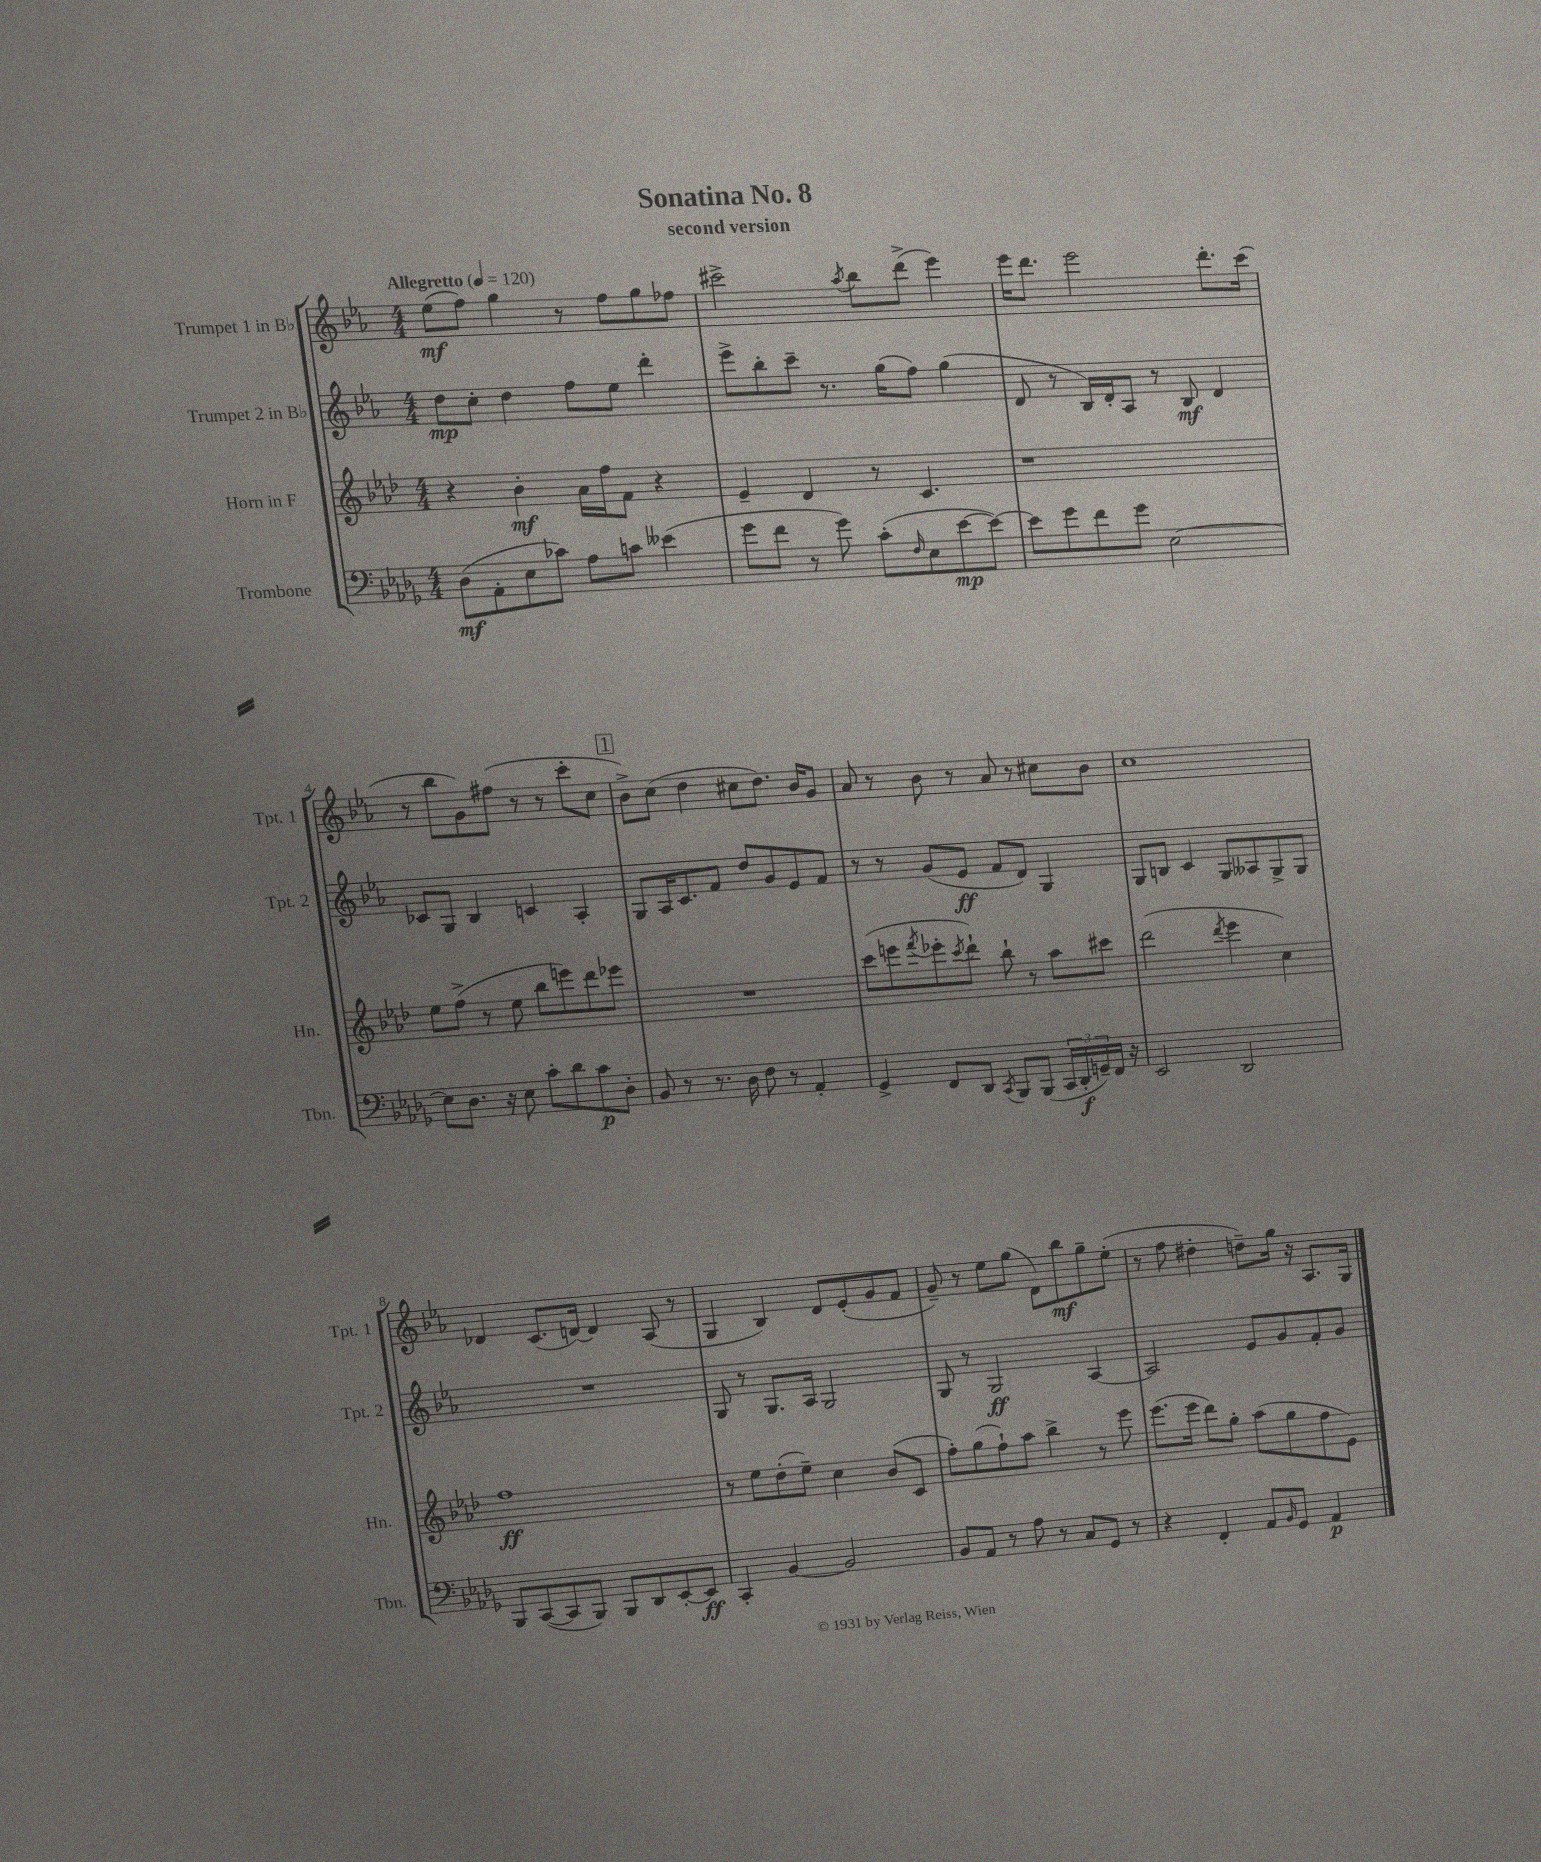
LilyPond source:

\header { title = "Sonatina No. 8" subtitle = "second version" }
<<
\new StaffGroup <<
\new Staff = "s0" \with { instrumentName = "Trumpet 1 in Bb" shortInstrumentName = "Tpt. 1" } {
    \clef treble \key ees \major \numericTimeSignature \time 4/4 \tempo "Allegretto" 4 = 120
    ees''8\mf( f''8) g''4 r8 f''8 g''8 fes''8 |
    cis'''2-> \acciaccatura { aes''8 } bes''8 d'''8->( ees'''4) |
    ees'''16 d'''8. ees'''2 d'''8.-. c'''16( |
    r8 bes''8 g'8) fis''8( r8 r8 c'''8-. c''8 |
    \mark \markup { \box "1" } bes'8->) c''8( d''4 cis''8 d''8.) bes'16 g'8 |
    aes'8 r8 bes'8 r8 aes'8 r8 cis''8 bes'8 |
    c''1 |
    des'4 c'8.( d'16~) d'4 aes8( r8 |
    g4 bes4) d'8 ees'8-.( g'8 f'8 |
    g'8--) r8 ees''8 g''8( d'8) bes''8\mf g''8-- ees''8-.( |
    r8 f''8 dis''4-. d''8--) g''16 r16 aes8. g16 \bar "|." |
}
\new Staff = "s1" \with { instrumentName = "Trumpet 2 in Bb" shortInstrumentName = "Tpt. 2" } {
    \clef treble \key ees \major \numericTimeSignature \time 4/4
    d''8\mp c''8-. d''4 f''8 ees''8 d'''4-. |
    ees'''8-> bes''8-. c'''8-- r8. g''16( f''8) g''4( |
    d'8 r8 bes16) d'16-. aes8 r8 bes8\mf d'4 |
    ces'8 g8 bes4 c'4 aes4-. |
    \mark \markup { \box "1" } g8 aes16 c'8. f'8 d''8 g'8 ees'8 f'8 |
    r8 r8 g'8( ees'8\ff f'8 d'8) g4 |
    g8 b8 c'4 g8 aeses8 g8-> g8 |
    R1 |
    g8 r8 g8. aes16 g2 |
    g8 r8 g2\ff aes4~ |
    aes2 ees'8 g'8 f'8-. g'8 \bar "|." |
}
\new Staff = "s2" \with { instrumentName = "Horn in F" shortInstrumentName = "Hn." } {
    \clef treble \key aes \major \numericTimeSignature \time 4/4
    r4 bes'4-.\mf aes'16 f''16 f'8 r4 |
    ees'4-- des'4 r8 c'4. |
    r1 |
    ees''8 f''8->( r8 ees''8 bes''8 e'''8) des'''8 ees'''8 |
    \mark \markup { \box "1" } R1 |
    c'''8( e'''8 \acciaccatura { f'''8 } ees'''8-. \acciaccatura { c'''8 } des'''8-!) bes''8-! r8 aes''8 cis'''8 |
    des'''2( \acciaccatura { des'''8 } ees'''4 c''4) |
    f''1\ff |
    r8 ees''8 des''8-.( ees''8--) c''4 bes'8( c'8 |
    f''8-.) g''8( f''8-!) aes''8 bes''4-> r8 ees'''8 |
    ees'''8.( ees'''16 des'''8) g''8-. aes''8( g''8 f''8 ees'8) \bar "|." |
}
\new Staff = "s3" \with { instrumentName = "Trombone" shortInstrumentName = "Tbn." } {
    \clef bass \key des \major \numericTimeSignature \time 4/4
    des8\mf( aes,8-. ees8 ces'8) aes8 c'8 eeses'4( |
    ges'8 f'8 r8 ges'8) c'8-.( \grace { f16 } ees8 ees'8~\mp ees'8~) |
    ees'8 ges'8 f'8 ges'8 ees2~ |
    ees8 des8. r16 ees8 c'8-. des'8 c'8\p des8-. |
    \mark \markup { \box "1" } bes,8 r8 r8. des16 f8 r8 aes,4-. |
    ges,4-> f,8 des,8 \acciaccatura { c,8 } bes,,8 bes,,8( \tuplet 3/2 { c,16 des,16-.\f g,16--) } f,16 r16 |
    ees,2 des,2 |
    bes,,8 c,8~( c,8 bes,,8) bes,,8 des,8 ees,8~-. ees,8\ff |
    c,4-. bes,4~ bes,2 |
    bes,8 aes,8 r8 aes8 r8 c8 ges,8 r8 |
    r4 f,4-. aes,8 \grace { bes,16 } ges,8 aes,4\p \bar "|." |
}
>>
>>
